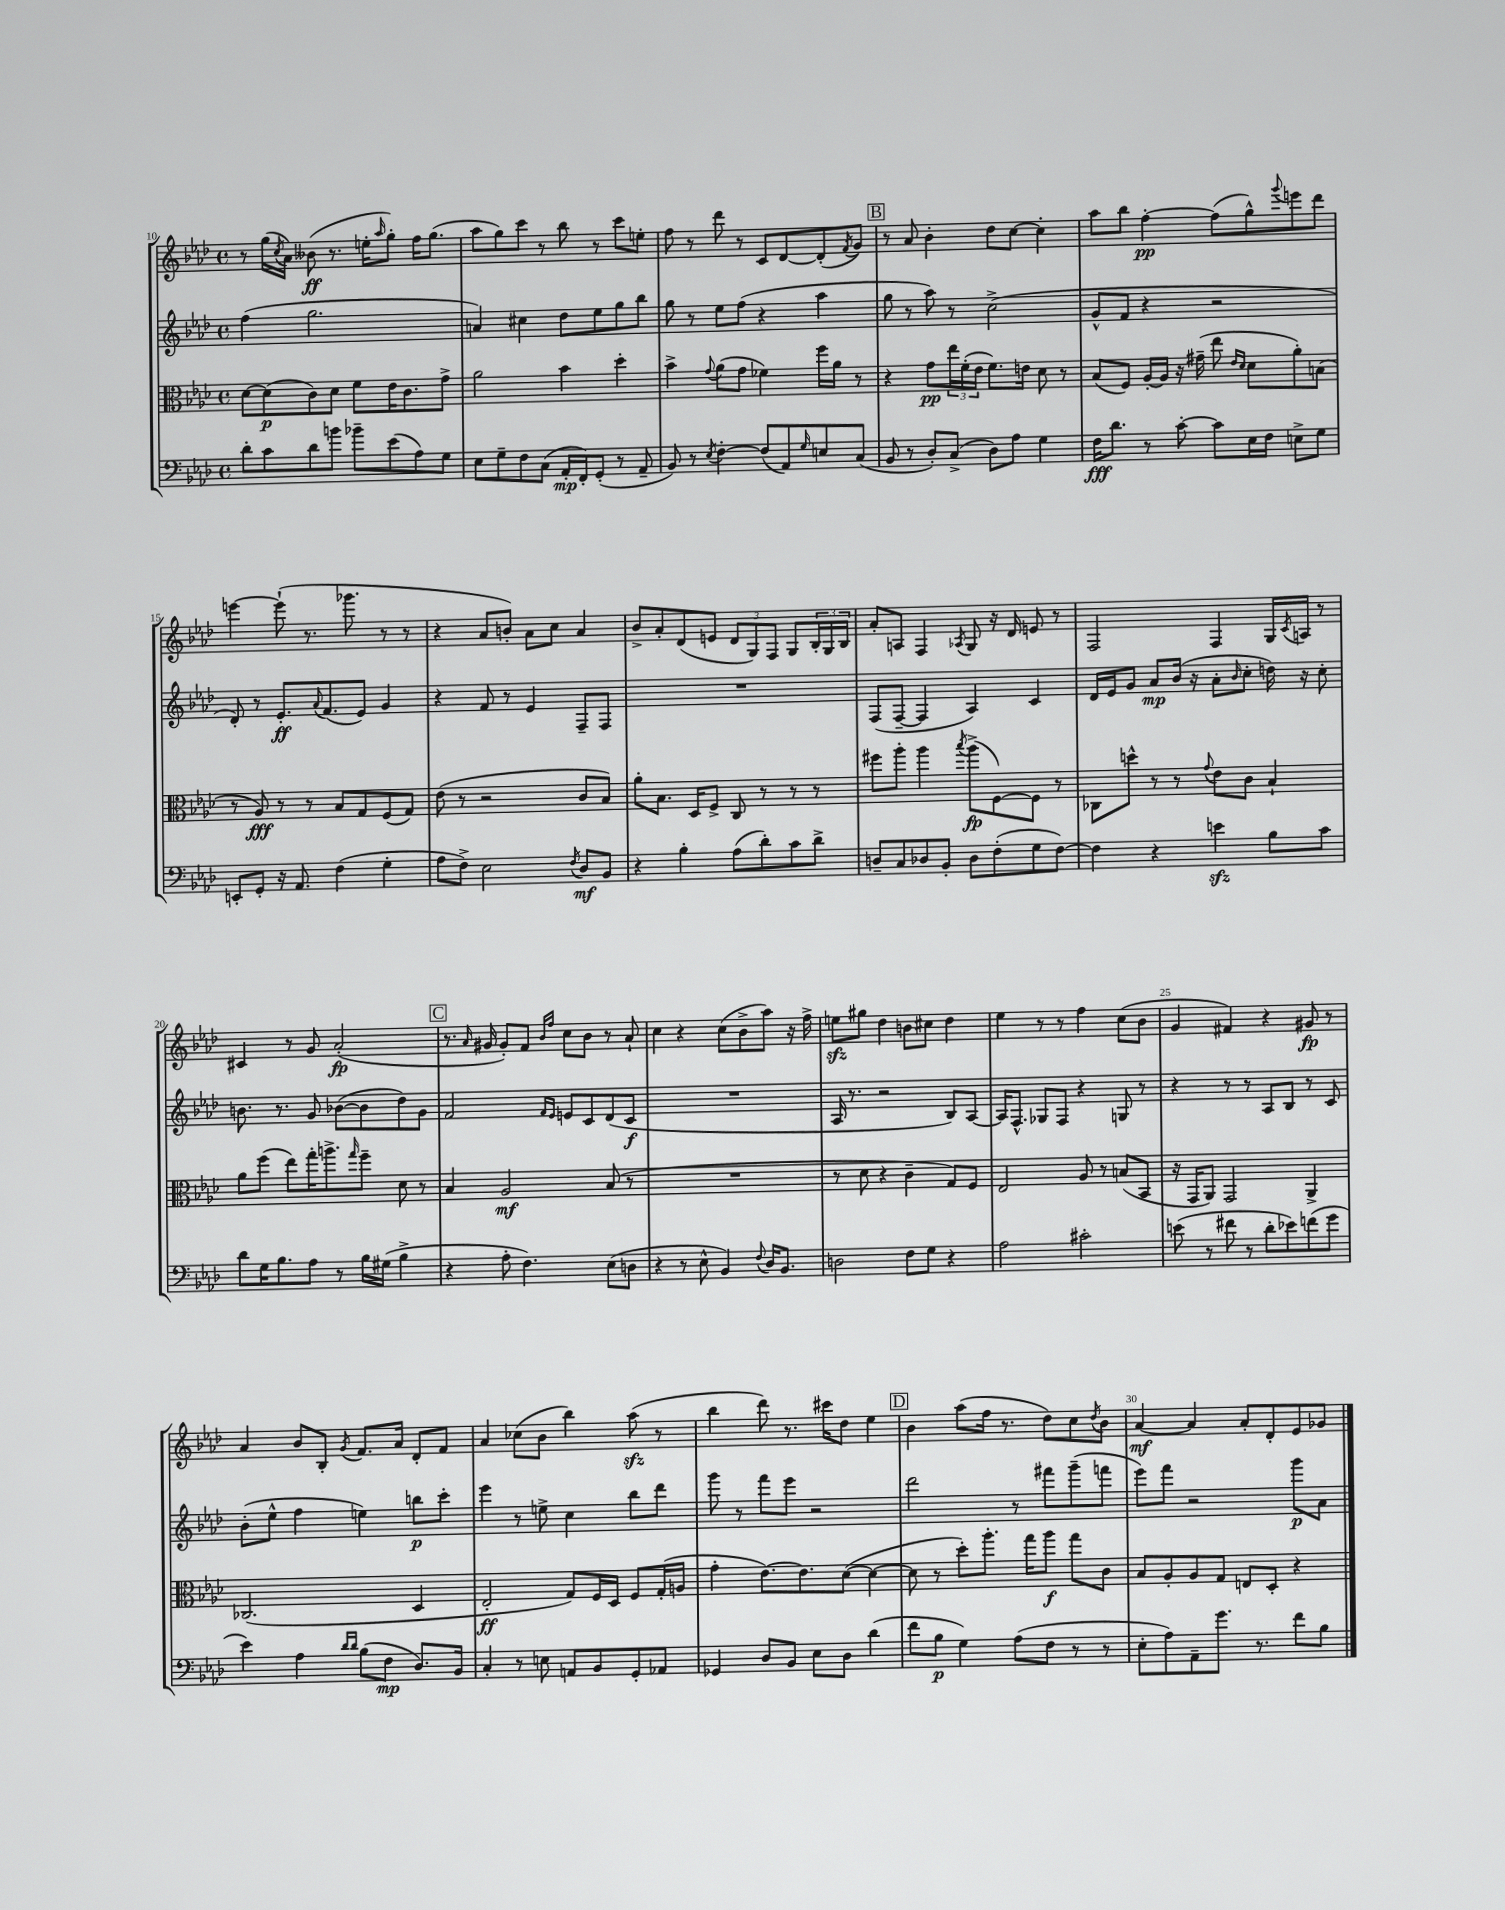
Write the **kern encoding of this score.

**kern	**dynam	**kern	**dynam	**kern	**dynam	**kern	**dynam
*part4	*part4	*part3	*part3	*part2	*part2	*part1	*part1
*staff4	*staff4	*staff3	*staff3	*staff2	*staff2	*staff1	*staff1
*clefF4	*	*clefC3	*	*clefG2	*	*clefG2	*
*k[b-e-a-d-]	*	*k[b-e-a-d-]	*	*k[b-e-a-d-]	*	*k[b-e-a-d-]	*
*M4/4	*	*M4/4	*	*M4/4	*	*M4/4	*
*met(c)	*	*met(c)	*	*met(c)	*	*met(c)	*
=10	=10	=10	=10	=10	=10	=10	=10
8d-'\L	.	[8d-\L	.	(4ff\	.	8r	.
8c\	.	(8d-\]	p	.	.	(16gg\LL	.
.	.	.	.	.	.	8qcc/	.
.	.	.	.	.	.	16a-\JJ)	.
8d-\	.	8c\)	.	2.gg\	.	(8b--X\	ff
8bn\J	.	8d-\J	.	.	.	8.r	.
8b-X~\L	.	8f\L	.	.	.	.	.
.	.	.	.	.	.	16een'\KL	.
.	.	.	.	.	.	16qqaa-/	.
(8e-\	.	16e-\K	.	.	.	8gg'\J)	.
.	.	8.c\	.	.	.	.	.
8A-\)	.	.	.	.	.	16ff\KL	.
.	.	.	.	.	.	(8.gg\J	.
8G\J	.	8g^\J	.	.	.	.	.
=11	=11	=11	=11	=11	=11	=11	=11
8E-\L	.	2a-\	.	4an/)	.	8aa-\L	.
8G~\	.	.	.	.	.	8gg\)	.
8F\	.	.	.	4cc#X\	.	8ccc\J	.
(8C\J	.	.	.	.	.	8r	.
16AA-'/LL	mp	4b-\	.	8dd-\L	.	8bb-\	.
16FF'/J)	.	.	.	.	.	.	.
(8GG'/J	.	.	.	8ee-\	.	8r	.
8r	.	4dd-'\	.	8gg\	.	8ccc\L	.
8AA-~/	.	.	.	8bb-\J	.	8een'\J	.
=12	=12	=12	=12	=12	=12	=12	=12
8BB-/)	.	4b-^\	.	8gg\	.	8ff\	.
8r	.	.	.	8r	.	8r	.
8qE-/	.	8qqg/	.	.	.	.	.
[4F'\	.	(8a-\L	.	8ee-\L	.	8ddd-\	.
.	.	8g\J	.	(8ff\J	.	8r	.
(8F/L]	.	4f-X\)	.	4r	.	8c/L	.
8AA-/)	.	.	.	.	.	[8d-/	.
16qqG/	.	.	.	.	.	.	.
8En/	.	16ff\LL	.	4aa-\	.	(8d-'/]	.
.	.	16a-\JJ	.	.	.	.	.
.	.	.	.	.	.	8qf/	.
(8C/J	.	8r	.	.	.	8g/J)	.
!!LO:REH:place=s1:t=B
=13	=13	=13	=13	=13	=13	=13	=13
8BB-/	.	4r	.	8gg\	.	8r	.
8r	.	.	.	8r	.	8a-/	.
8D-'/L)	.	8g\L	pp	8aa-\)	.	4b-'\	.
(8C^/J	.	24ee-\L	.	8r	.	.	.
.	.	(24f'\	.	.	.	.	.
.	.	24e-\JJ	.	.	.	.	.
8D-\L)	.	8.f\L)	.	(2cc^\	.	8dd-\L	.
8A-\J	.	.	.	.	.	[8cc\J	.
.	.	16en\Jk	.	.	.	.	.
4G\	.	8d-\	.	.	.	4cc'\]	.
.	.	8r	.	.	.	.	.
=14	=14	=14	=14	=14	=14	=14	=14
16F\KL	fff	(8B-/L	.	8g^^/L	.	8aa-\L	.
8.d-\J	.	.	.	.	.	.	.
.	.	8F/J)	.	8f/J	.	8bb-\J	.
8r	.	[16A-'/LL	.	4r	.	[4ff'\	pp
.	.	16A-/JJ]	.	.	.	.	.
[8c'\	.	16r	.	.	.	.	.
.	.	(16g#X~\	.	.	.	.	.
8c\L]	.	8ee-\	.	2r	.	(8ff\L]	.
.	.	16qqe-/LL	.	.	.	.	.
.	.	16qqd-/JJ	.	.	.	.	.
16E-\L	.	8d-\L	.	.	.	8gg^^\)	.
16F\JJ	.	.	.	.	.	.	.
.	.	.	.	.	.	8qqggg/	.
8En^\L	.	8a-'\)	.	.	.	8eeen\	.
8G\J	.	(8Bn\J	.	.	.	8ddd-\J	.
!!LO:LB:g=z
=15	=15	=15	=15	=15	=15	=15	=15
8EEn'/L	.	8r	.	8d-'/)	.	[4eeen\	.
8GG'/J	.	8A-/)	fff	8r	.	.	.
16r	.	8r	.	8.e-'/L	ff	(8eee`\]	.
8.AA-/	.	.	.	.	.	.	.
.	.	8r	.	.	.	8.r	.
.	.	.	.	8qqa-/	.	.	.
.	.	.	.	(8.f/	.	.	.
(4F\	.	8B-/L	.	.	.	.	.
.	.	.	.	.	.	8.ggg-X\	.
.	.	8G/	.	8e-/J)	.	.	.
4G'\	.	(8F/	.	4g/	.	8r	.
.	.	8G/J)	.	.	.	8r	.
=16	=16	=16	=16	=16	=16	=16	=16
8A-\L	.	(8e-\	.	4r	.	4r	.
8F^\J)	.	8r	.	.	.	.	.
2E-\	.	2r	.	8f/	.	8a-/L	.
.	.	.	.	8r	.	8bn'/J)	.
.	.	.	.	4e-/	.	8a-\L	.
.	.	.	.	.	.	8cc\J	.
8qF/	.	.	.	.	.	.	.
8D-/L	mf	8c/L	.	8F~/L	.	4a-/	.
8BB-/J	.	8B-/J)	.	8F/J	.	.	.
=17	=17	=17	=17	=17	=17	=17	=17
4r	.	8a-'\L	.	1r	.	8b-^/L	.
.	.	8.B-\J	.	.	.	8a-'/	.
4B-'\	.	.	.	.	.	(8d-/	.
.	.	16D-/KL	.	.	.	.	.
.	.	8F^/J	.	.	.	8en/J	.
(8A-\L	.	8C/	.	.	.	12d-/L	.
.	.	.	.	.	.	12G/)	.
8d-'\)	.	8r	.	.	.	.	.
.	.	.	.	.	.	12F/J	.
8c\	.	8r	.	.	.	8G/L	.
8d-^\J	.	8r	.	.	.	24B-'/L	.
.	.	.	.	.	.	24G/	.
.	.	.	.	.	.	24B-/JJ	.
=18	=18	=18	=18	=18	=18	=18	=18
8Dn~/L	.	8ff#X\L	.	(8F/L	.	8a-'/L	.
8C/	.	8aa-'\J	.	[8F~/J	.	8An/J	.
8D-X/	.	4aa-\	.	4F/]	.	4F/	.
8BB-'/J	.	.	.	.	.	.	.
.	.	8qbb-/	.	.	.	8qA-X/	.
8D-\L	.	(8aa-^\L	fp	4A-/)	.	8G/	.
(8F'\	.	[8F\)	.	.	.	16r	.
.	.	.	.	.	.	16d-/	.
8G\	.	8F\J]	.	4c/	.	8en/	.
[8F\J)	.	8r	.	.	.	8r	.
=19	=19	=19	=19	=19	=19	=19	=19
4F\]	.	8C-X\L	.	16d-/LL	.	2F/	.
.	.	.	.	16e-/J	.	.	.
.	.	8ddn^^\J	.	8g/J	.	.	.
4r	.	8r	.	8a-/L	mp	.	.
.	.	8r	.	(16b-/Jk	.	.	.
.	.	.	.	16r	.	.	.
.	.	8qqg/	.	.	.	.	.
4enzz\	.	8e-\L	.	8a-'\L	.	4F/	.
.	.	.	.	16qqb-/	.	.	.
.	.	8c\J	.	8cc'\J	.	.	.
8B-\L	.	4B-`/	.	16ddn\)	.	16G/LL	.
.	.	.	.	.	.	8qc/	.
.	.	.	.	16r	.	16An/JJ	.
8c\J	.	.	.	8cc'\	.	8r	.
!!LO:LB:g=z
=20	=20	=20	=20	=20	=20	=20	=20
8d-\L	.	8a-\L	.	8.bn\	.	4c#X/	.
16G\K	.	(8ff\J	.	.	.	.	.
8.B-\	.	.	.	8.r	.	.	.
.	.	8ee-\L)	.	.	.	8r	.
8A-\J	.	16gg'\K	.	8g/	.	8g/	.
.	.	8.aan^\	.	.	.	.	.
8r	.	.	.	([8b-X\L	.	(2a-'/	fp
.	.	16qqgg/	.	.	.	.	.
16B-\LL	.	8ff~\J	.	8b-\]	.	.	.
(16G#X\JJ	.	.	.	.	.	.	.
4B-^\	.	8d-\	.	8dd-\)	.	.	.
.	.	8r	.	8g\J	.	.	.
!!LO:REH:place=s1:t=C
=21	=21	=21	=21	=21	=21	=21	=21
4r	.	4B-/	.	2f/	.	8.r	.
.	.	.	.	.	.	16qqa-/	.
.	.	.	.	.	.	16g#X/	.
8A-'\	.	2A-/	mf	.	.	8g#'/L)	.
4.F\)	.	.	.	.	.	8f/J	.
.	.	.	.	16qqf/LL	.	16qqb-/LL	.
.	.	.	.	16qqe-/JJ	.	16qqff/JJ	.
.	.	.	.	8en/L	.	8cc\L	.
.	.	.	.	8c/	.	8b-\J	.
(8E-\L	.	(8B-/	.	(8d-/	.	8r	.
8Dn\J	.	8r	.	8c/J	f	8a-`/	.
=22	=22	=22	=22	=22	=22	=22	=22
4r	.	1r	.	1r	.	4cc\	.
8r	.	.	.	.	.	4r	.
8E-^^\	.	.	.	.	.	.	.
4BB-/)	.	.	.	.	.	(8cc\L	.
.	.	.	.	.	.	8b-^\	.
8qqF/	.	.	.	.	.	.	.
16D-/KL	.	.	.	.	.	8aa-\J)	.
8.BB-/J	.	.	.	.	.	.	.
.	.	.	.	.	.	16r	.
.	.	.	.	.	.	16ff^\	.
=23	=23	=23	=23	=23	=23	=23	=23
2Dn\	.	8r	.	16A-/	.	8eenzz\L	.
.	.	.	.	8.r	.	.	.
.	.	8d-\	.	.	.	8gg#X\J	.
.	.	4r	.	2r	.	4dd-\	.
8F\L	.	4c~\	.	.	.	8bn\L	.
8G\J	.	.	.	.	.	8cc#X\J	.
4r	.	8G/L)	.	8B-/L)	.	4dd-\	.
.	.	8F/J	.	[8A-/J	.	.	.
=24	=24	=24	=24	=24	=24	=24	=24
2A-\	.	2E-/	.	16A-/KL]	.	4ee-\	.
.	.	.	.	8.F^^/J	.	.	.
.	.	.	.	8G-X/L	.	8r	.
.	.	.	.	8F/J	.	8r	.
2c#X'\	.	8A-/	.	4r	.	4ff\	.
.	.	8r	.	.	.	.	.
.	.	(8Bn/L	.	8Gn/	.	(8cc\L	.
.	.	8BB-/J	.	8r	.	8b-\J	.
=25	=25	=25	=25	=25	=25	=25	=25
(8en\	.	16r	.	4r	.	4g/	.
.	.	16GG/KL	.	.	.	.	.
8r	.	8AA-/J)	.	.	.	.	.
8f#X\	.	2GG/	.	8r	.	4f#X/)	.
8r	.	.	.	8r	.	.	.
8d-'\L	.	.	.	8A-/L	.	4r	.
8e-X\)	.	.	.	8B-/J	.	.	.
(8fn\	.	4AA-^/	.	8r	.	8g#X/	fp
8g\J	.	.	.	8c/	.	8r	.
!!LO:LB:g=z
=26	=26	=26	=26	=26	=26	=26	=26
4e-\)	.	(2.C-X/	.	(8b-'\L	.	4a-/	.
.	.	.	.	8ee-^^\J	.	.	.
4A-\	.	.	.	4ff\	.	8b-/L	.
.	.	.	.	.	.	8B-'/J	.
16qqd-/LL	.	.	.	.	.	.	.
16qqd-/JJ	.	.	.	.	.	8qg/	.
(8B-\L	.	.	.	4een\)	.	8.f/L	.
8F\J	mp	.	.	.	.	.	.
.	.	.	.	.	.	16a-/Jk	.
8.D-/L)	.	4D-/	.	8bbn\L	p	8d-'/L	.
.	.	.	.	8ccc'\J	.	8f/J	.
16BB-/Jk	.	.	.	.	.	.	.
=27	=27	=27	=27	=27	=27	=27	=27
4C'/	.	2E-'/	ff	4eee-\	.	4a-/	.
8r	.	.	.	8r	.	(8cc-X\L	.
8En\	.	.	.	8een^\	.	8b-\J	.
8AAn/L	.	8G/L)	.	4cc\	.	4bb-\)	.
8BB-/	.	16F/L	.	.	.	.	.
.	.	16D-/JJ	.	.	.	.	.
8GG'/	.	8F/L	.	8bb-\L	.	(8aa-zz\	.
8AA-X/J	.	(16G'/L	.	8ddd-\J	.	8r	.
.	.	16An/JJ	.	.	.	.	.
=28	=28	=28	=28	=28	=28	=28	=28
4GG-X/	.	4g'\	.	8ggg\	.	4bb-\	.
.	.	.	.	8r	.	.	.
8D-/L	.	[8.e-\L)	.	8fff\L	.	8ddd-\)	.
8BB-/J	.	.	.	8eee-\J	.	8.r	.
.	.	8.e-\]	.	.	.	.	.
8E-\L	.	.	.	2r	.	.	.
.	.	.	.	.	.	16ccc#X\KL	.
8D-\J	.	([8d-\J	.	.	.	8dd-\J	.
(4d-\	.	4d-\_	.	.	.	4ee-\	.
!!LO:REH:place=s1:t=D
=29	=29	=29	=29	=29	=29	=29	=29
8f\L	.	8d-\]	.	2ddd-\	.	4b-\	.
8B-\J	p	8r	.	.	.	.	.
4G\)	.	8dd-'\L)	.	.	.	(8aa-\L	.
.	.	8.aa-'\J	.	.	.	16ff\Jk	.
.	.	.	.	.	.	8.r	.
(8A-\L	.	.	.	8r	.	.	.
.	.	16gg\KL	.	.	.	.	.
8F\J	.	8aa-\J	f	8fff#X\L	.	8dd-\L)	.
8r	.	8gg\L	.	(8ggg~\	.	8cc\	.
.	.	.	.	.	.	8qdd-/	.
8r	.	8c\J	.	8fffn\J	.	8b-\J	.
=30	=30	=30	=30	=30	=30	=30	=30
8E-'\L	.	8B-/L	.	8eee-\L)	.	[4a-/	mf
8A-\)	.	8A-'/	.	8fff\J	.	.	.
8AA-~\	.	8A-/	.	2r	.	4a-/]	.
8.g\J	.	8G/J	.	.	.	.	.
.	.	8En/L	.	.	.	8a-'/L	.
8.r	.	.	.	.	.	.	.
.	.	8D-'/J	.	.	.	8d-'/	.
8f\L	.	4r	.	8ggg\L	p	8e-/	.
8B-\J	.	.	.	8a-\J	.	8g-X/J	.
==	==	==	==	==	==	==	==
*-	*-	*-	*-	*-	*-	*-	*-
